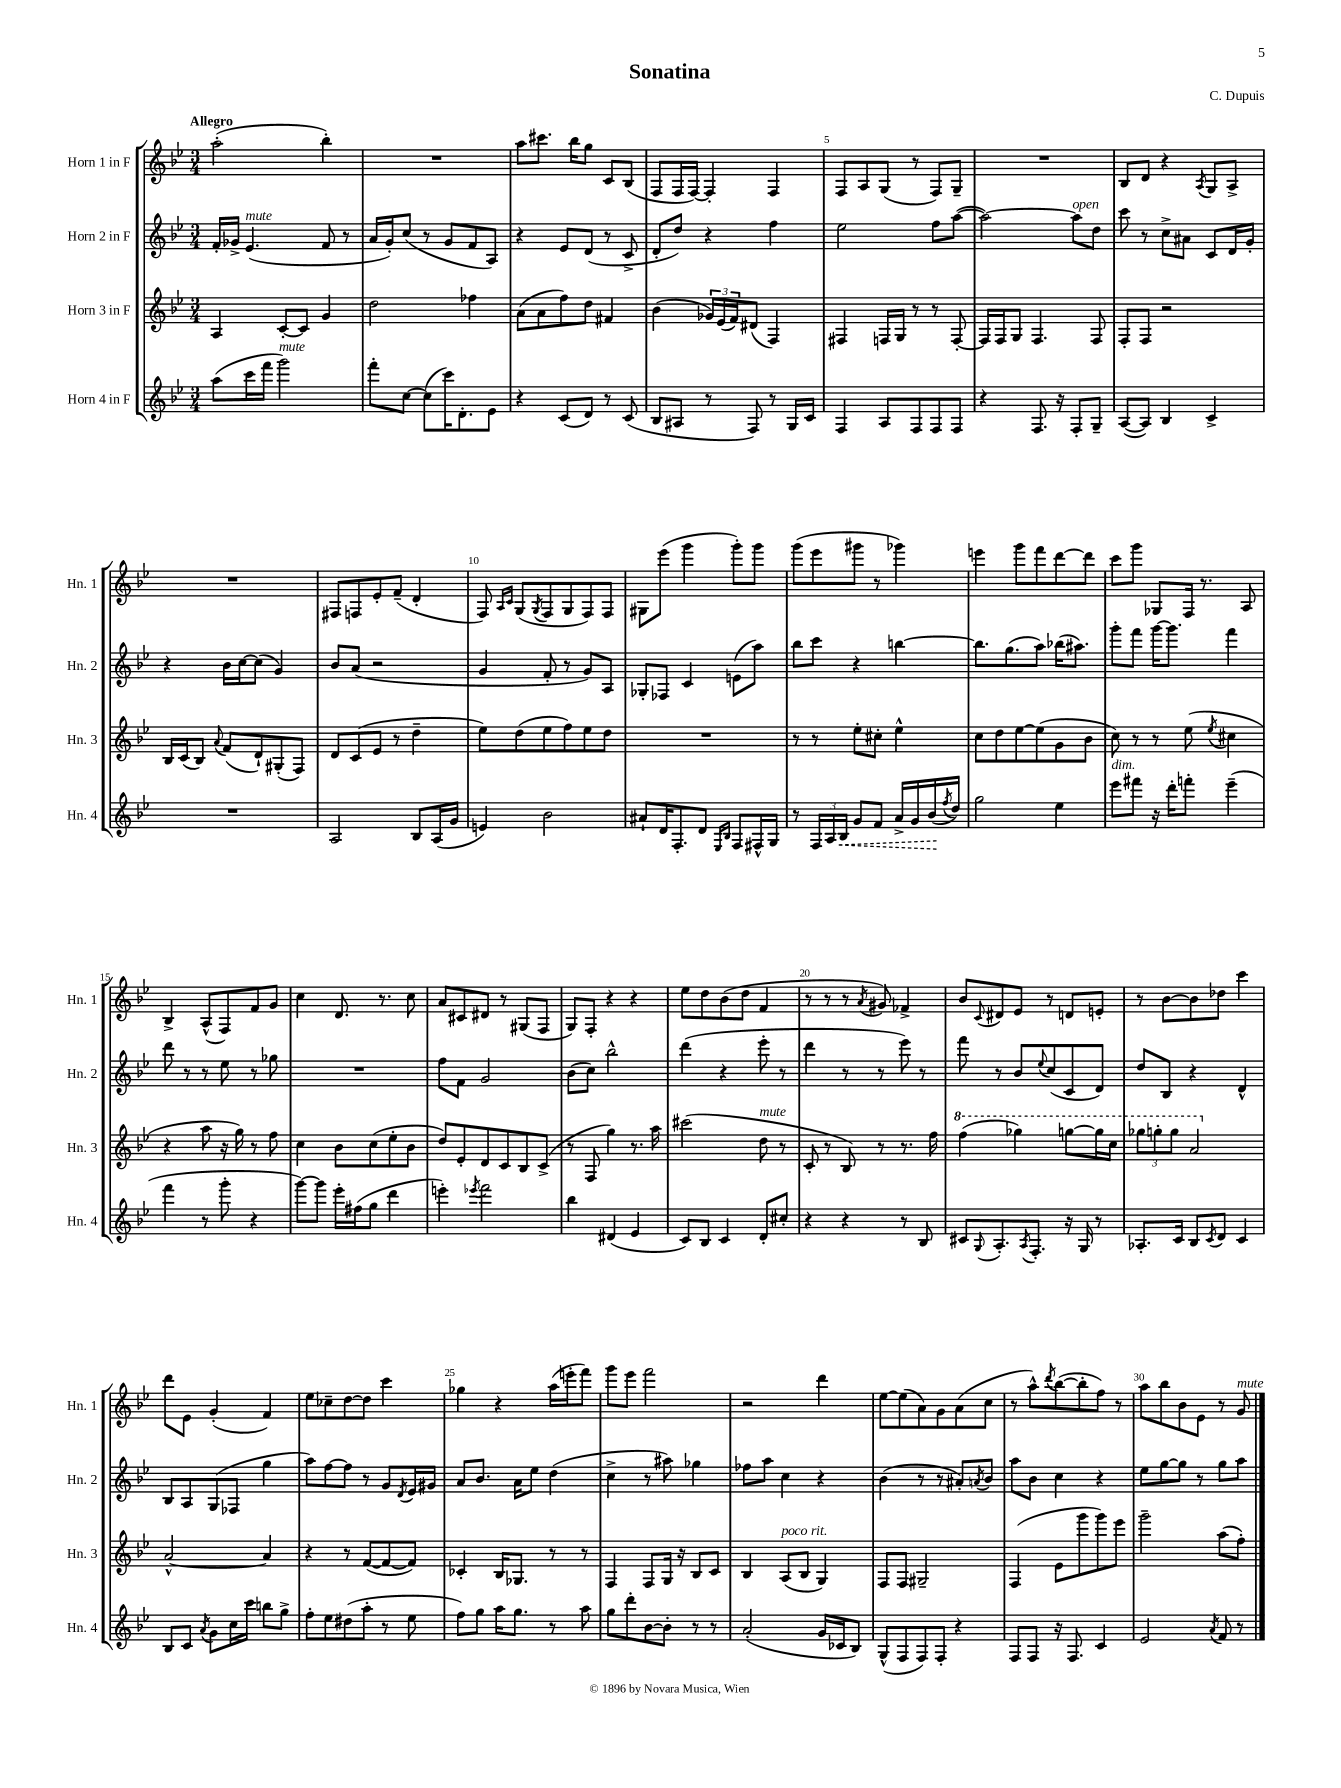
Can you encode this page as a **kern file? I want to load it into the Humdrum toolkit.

**kern	**dynam	**kern	**kern	**kern
*part4	*part4	*part3	*part2	*part1
*staff4	*staff4	*staff3	*staff2	*staff1
*I"Horn 4 in F	*	*I"Horn 3 in F	*I"Horn 2 in F	*I"Horn 1 in F
*I'Hn. 4	*	*I'Hn. 3	*I'Hn. 2	*I'Hn. 1
*clefG2	*	*clefG2	*clefG2	*clefG2
*k[b-e-]	*	*k[b-e-]	*k[b-e-]	*k[b-e-]
*M3/4	*	*M3/4	*M3/4	*M3/4
=1	=1	=1	=1	=1
!	!	!	!	!LO:TX:a:B:t=Allegro
(8aa\L	.	4A/	16f'/LL	(2aa'\
.	.	.	16g-X^/JJ	.
!	!	!	!LO:TX:a:i:t=mute	!
16ccc\L	.	.	(4.e-/	.
16fff\JJ	.	.	.	.
!LO:TX:a:i:t=mute	!	!	!	!
2ggg\)	.	[8c'/L	.	.
.	.	8c/J]	.	.
.	.	4g/	8f/	4bb-'\)
.	.	.	8r	.
=2	=2	=2	=2	=2
8fff'\L	.	2dd\	16a/LL	2.r
.	.	.	16g'/J)	.
[8cc\J	.	.	(8cc/J	.
(8cc\L]	.	.	8r	.
16ccc\K)	.	.	8g/L	.
8.d'\	.	.	.	.
.	.	4ff-X\	8f/	.
8e-\J	.	.	8A/J)	.
=3	=3	=3	=3	=3
4r	.	(8a\L	4r	8aa\L
.	.	8a\	.	8.ccc#X\J
(8c/L	.	8ff\)	8e-/L	.
.	.	.	.	16bb-\KL
8d/J)	.	8dd\J	(8d/J	8gg\J
8r	.	4f#X/	8r	8c/L
(8c/	.	.	8c^/	(8B-/J
=4	=4	=4	=4	=4
8B-/L	.	(4b-\	8d'/L	8F/L
8A#X/J	.	.	8dd/J)	16F/L
.	.	.	.	[16F/JJ)
8r	.	24g-X/LL)	4r	4F'/]
.	.	(24e-/	.	.
.	.	24f/J)	.	.
8F/)	.	(8d#X/J	.	.
8r	.	4F/)	4ff\	4F/
16G/LL	.	.	.	.
16c/JJ	.	.	.	.
=5	=5	=5	=5	=5
4F/	.	4F#X/	2ee-\	8F/L
.	.	.	.	8A/
8A/L	.	16Fn/LL	.	(8G/J
.	.	16G/JJ	.	.
8F/	.	8r	.	8r
8F/	.	8r	8ff\L	8F/L)
8F/J	.	[8F'/	([8aa\J	8G~/J
=6	=6	=6	=6	=6
4r	.	16F/LL]	2aa\_)	2.r
.	.	16F/J	.	.
.	.	8G/J	.	.
8.F/	.	4.F/	.	.
16r	.	.	.	.
!	!	!	!LO:TX:a:i:t=open	!
8F'/L	.	.	8aa\L]	.
8G~/J	.	8F/	8dd\J	.
=7	=7	=7	=7	=7
([8A/L	.	8F'/L	8ccc\	8B-/L
8A/J])	.	8F/J	8r	8d/J
4B-/	.	2r	8cc^\L	4r
.	.	.	8a#X\J	.
.	.	.	.	8qA/
4c^/	.	.	8c/L	8G/L
.	.	.	16d/L	8A^/J
.	.	.	16g'/JJ	.
!!LO:LB:g=z
=8	=8	=8	=8	=8
2.r	.	16B-/LL	4r	2.r
.	.	(16c/J	.	.
.	.	8B-/J)	.	.
.	.	8qqa/	.	.
.	.	(8f/L	16b-\LL	.
.	.	.	[16cc\J	.
.	.	8d`/)	(8cc\J]	.
.	.	(8G#X'/	4g/)	.
.	.	8F/J)	.	.
=9	=9	=9	=9	=9
2A/	.	8d/L	8b-/L	8F#X/L
.	.	(8c/	(8a/J	8Fn/
.	.	8e-/J	2r	8e-'/
.	.	8r	.	(8f~/J
8B-/L	.	4dd~\	.	4d'/
(16A/L	.	.	.	.
16g/JJ	.	.	.	.
=10	=10	=10	=10	=10
4en/)	.	8ee-\L)	4g/	8F/)
.	.	.	.	16qqA/LL
.	.	.	.	16qqc/JJ
.	.	(8dd\	.	(8G/L
.	.	.	.	8qG/
2b-\	.	8ee-\	8f'/	8F/
.	.	8ff\)	8r	8G/
.	.	8ee-\	8g/L)	8F/)
.	.	8dd\J	8A/J	8F/J
=11	=11	=11	=11	=11
8a#X`/L	.	2.r	8G-X'/L	8G#X\L
16d/K	.	.	8F-X/J	(8eee-\J
8.F'/	.	.	.	.
.	.	.	4c/	4ggg\
8d/J	.	.	.	.
16qqE-/LL	.	.	.	.
16qqB-/JJ	.	.	.	.
8F/L	.	.	(8en\L	8ggg'\L)
16F#X^^/L	.	.	8aa\J)	8ggg\J
16G/JJ	.	.	.	.
=12	=12	=12	=12	=12
8r	.	8r	8bb-\L	(8ggg\L
24F/LL	.	8r	8ccc\J	8eee-\
24A/	.	.	.	.
!	!LO:HP:b	!	!	!
24B-/JJ	<	.	.	.
8g/L	.	8ee-'\L	4r	8ggg#X\J
8f/J	.	8cc#X'\J	.	8r
16a^/LL	.	4ee-^^\	[4bbn\	4ggg-X\)
16g/	.	.	.	.
(16b-/	.	.	.	.
8qff/	.	.	.	.
16dd/JJ)	[	.	.	.
=13	=13	=13	=13	=13
2gg\	.	8cc\L	8.bb\L]	4eeen\
.	.	8dd\	.	.
.	.	.	(8.gg\	.
.	.	[8ee-\	.	8ggg\L
.	.	(8ee-\]	8aa\J)	8fff\
4ee-\	.	8g\	(16bb-X\KL	[8ddd\
.	.	.	8.aa#X\J)	.
.	.	8b-\J	.	8ddd\J]
=14	=14	=14	=14	=14
!LO:TX:a:i:t=dim.	!	!	!	!
8eee-\L	.	8cc\)	8ggg'\L	8ccc\L
8fff#X\J	.	8r	8fff\J	8ggg\J
16r	.	8r	[16ggg\KL	8G-X/L
16ddd'\KL	.	.	8.ggg\J]	.
8fffn'\J	.	(8ee-\	.	16F/Jk
.	.	.	.	8.r
.	.	8qee-/	.	.
(4eee-~\	.	4cc#X\	4fff\	.
.	.	.	.	8A/
!!LO:LB:g=z
=15	=15	=15	=15	=15
4fff\	.	4r	8ddd\	4B-^/
.	.	.	8r	.
8r	.	8aa\	8r	(8A^^/L
8ggg'\	.	16r	8ee-\	8F/)
.	.	16gg\)	.	.
4r	.	8r	8r	8f/
.	.	8ff\	8gg-X\	8g/J
=16	=16	=16	=16	=16
[8ggg\L)	.	4cc\	2.r	4cc\
8ggg\J]	.	.	.	.
16eee-'\LL	.	8b-\L	.	8.d/
(16ff#X\J	.	.	.	.
8gg\J	.	(8cc\	.	.
.	.	.	.	8.r
4ddd\	.	8ee-'\	.	.
.	.	8b-\J	.	8cc\
=17	=17	=17	=17	=17
4eeen'\)	.	8dd/L)	8ff\L	8a/L
.	.	8e-'/	8f\J	8c#X/
8qeee-X/	.	.	.	.
2fff\	.	8d/	2g/	8d#X/J
.	.	8c/	.	8r
.	.	8B-/	.	(8G#X/L
.	.	(8c^/J	.	8F/J
=18	=18	=18	=18	=18
4bb-\	.	8r	(8b-\L	8G/L)
.	.	8F/	8cc\J)	8F'/J
(4d#X/	.	4gg\)	2bb-^^\	4r
4e-/	.	8.r	.	4r
.	.	16aa\	.	.
=19	=19	=19	=19	=19
8c/L)	.	(2ccc#X\	(4ddd\	8ee-\L
8B-/J	.	.	.	8dd\
4c/	.	.	4r	(8b-\
.	.	.	.	8dd\J
!	!	!LO:TX:a:i:t=mute	!	!
8d'/L	.	8dd\	8eee-'\	4f/
8cc#X'/J	.	8r	8r	.
=20	=20	=20	=20	=20
4r	.	8c'/	4ddd\	8r
.	.	8r	.	8r
4r	.	8B-/)	8r	8r
.	.	.	.	8qa/
.	.	8r	8r	8g#X/)
8r	.	8.r	8eee-\)	4f-X^/
8B-/	.	.	8r	.
.	.	16ff\	.	.
=21	=21	=21	=21	=21
*	*	*8va	*	*
8c#X/L	.	(4fff\	8fff\	8b-/L
8qqG/	.	.	.	8qqc/
8.A'/	.	.	8r	8d#X/
.	.	4ggg-X\)	8b-/L	8e-/J
8qA/	.	.	.	.
8.F'/J	.	.	.	.
.	.	.	8qqee-/	.
.	.	.	(8cc/	8r
16r	.	[8gggn\L	8c/	8dn/L
16G/	.	.	.	.
8r	.	16ggg\L]	8d/J)	8en'/J
.	.	16ccc\JJ	.	.
=22	=22	=22	=22	=22
8.A-X'/L	.	12ggg-X\L	8dd/L	8r
.	.	12gggn'\	.	.
.	.	.	8B-/J	[8b-\L
.	.	12ggg\J	.	.
16c/Jk	.	.	.	.
8B-/L	.	2aa/	4r	8b-\]
8qc/	.	.	.	.
8d/J	.	.	.	8dd-X\J
4c/	.	.	4d^^/	4ccc\
!!LO:LB:g=z
=23	=23	=23	=23	=23
*	*	*X8va	*	*
8B-/L	.	[2a^^/	8B-/L	8ddd\L
8c/J	.	.	8A/	8e-\J
8qa/	.	.	.	.
8g\L	.	.	(8G/	(4g'/
16cc\L	.	.	8F-X/J	.
16ccc\JJ	.	.	.	.
8bbn\L	.	4a/]	4gg\	4f/)
8gg^\J	.	.	.	.
=24	=24	=24	=24	=24
8ff'\L	.	4r	8aa\L)	8ee-\L
8ee-\	.	.	[8ff\	8cc-X~\
(8dd#X\	.	8r	8ff\J]	[8dd\
8aa'\J	.	([8f/L	8r	8dd\J]
8r	.	8f/_	8g/L	4ccc\
.	.	.	8qd/	.
8ee-\	.	8f/J])	16e-/L	.
.	.	.	16g#X/JJ	.
=25	=25	=25	=25	=25
8ff\L)	.	4c-X'/	8a/L	4gg-X\
8gg\J	.	.	8.b-/J	.
16aa\KL	.	16B-/KL	.	4r
8.gg\J	.	8.G-X/J	16a\KL	.
.	.	.	8ee-\J	.
8r	.	8r	(4dd\	(16aa\LL
.	.	.	.	16eeen'\J
8aa\	.	8r	.	8fff\J)
=26	=26	=26	=26	=26
8gg\L	.	4F/	4cc^\	8ggg\L
8ddd'\	.	.	.	8eee-\J
[8b-\	.	8F/L	8r	2fff\
8b-'\J]	.	16G/Jk	8aa#X\)	.
.	.	16r	.	.
8r	.	8B-/L	4gg-X\	.
8r	.	8c/J	.	.
=27	=27	=27	=27	=27
(2a'/	.	4B-/	8ff-X\L	2r
.	.	.	8aa\J	.
!	!	!LO:TX:a:i:t=poco rit.	!	!
.	.	(8A/L	4cc\	.
.	.	8B-/J	.	.
16g/LL	.	4G/)	4r	4ddd\
16c-X/J	.	.	.	.
8B-/J)	.	.	.	.
=28	=28	=28	=28	=28
(8G^^/L	.	8F/L	(4b-\	[8ee-\L
8F/	.	8F/J	.	(8ee-\]
8F/)	.	2G#X~/	8r	8a\)
8F'/J	.	.	8r	8g\
4r	.	.	8a#X'/L)	(8a\
.	.	.	8qan/	.
.	.	.	8b-/J	8cc\J
=29	=29	=29	=29	=29
8F/L	.	(4F/	8aa\L	8r
8F/J	.	.	8b-\J	8aa^^\L)
.	.	.	.	8qddd/
16r	.	8e-\L	4cc\	([8bb-\
8.F/	.	.	.	.
.	.	8ggg\	.	8bb-'\]
4c/	.	8ggg\)	4r	8ff\J)
.	.	8eee-\J	.	8r
=30	=30	=30	=30	=30
2e-/	.	2ggg~\	8ee-\L	8aa\L
.	.	.	[8gg\	8bb-\
.	.	.	8gg\J]	8b-\
.	.	.	8r	8e-\J
8qa/	.	.	.	.
8f/	.	(8aa\L	8gg\L	8r
!	!	!	!	!LO:TX:a:i:t=mute
8r	.	8ff'\J)	8aa\J	8g/
==	==	==	==	==
*-	*-	*-	*-	*-
